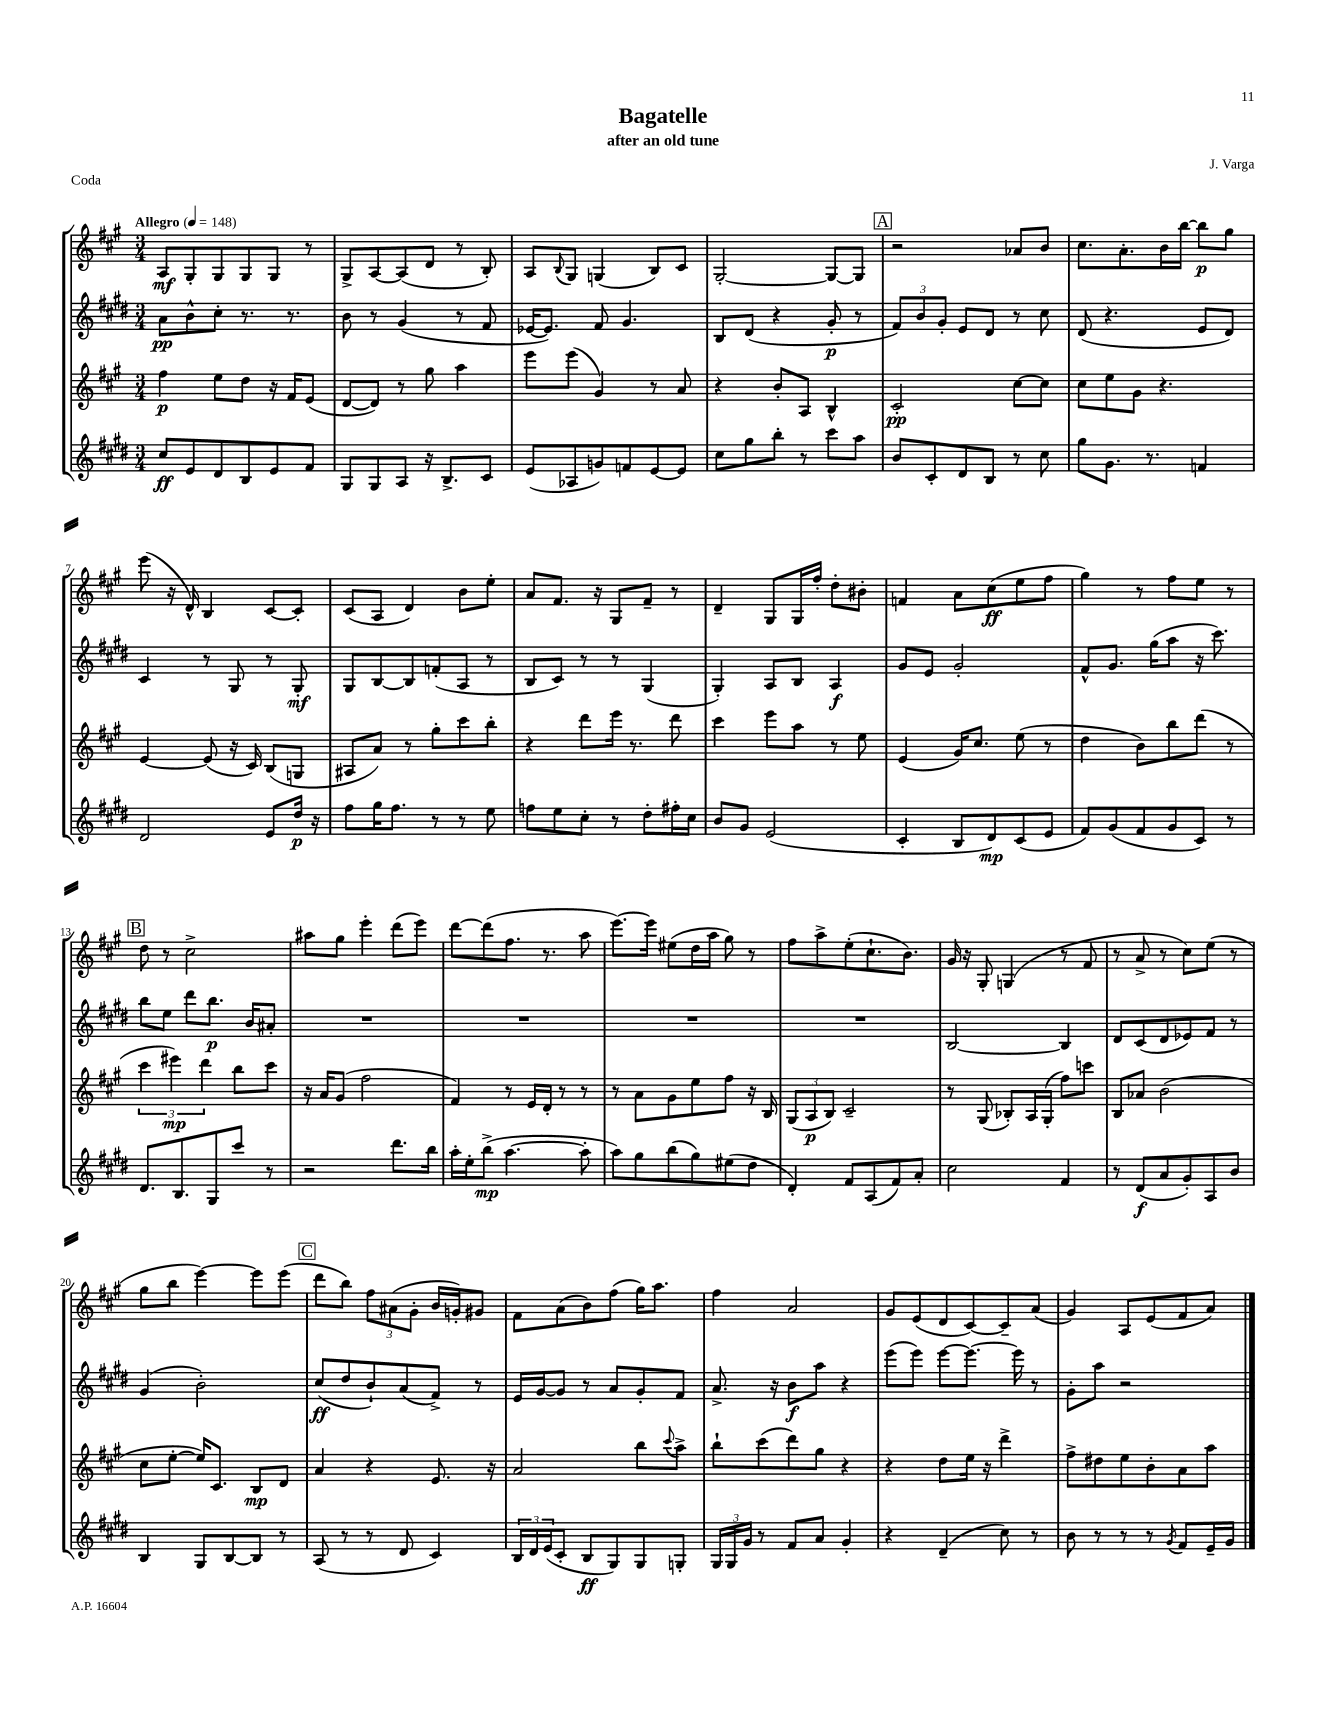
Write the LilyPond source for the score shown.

\header { title = "Bagatelle" composer = "J. Varga" subtitle = "after an old tune" piece = "Coda" }
<<
\new StaffGroup <<
\new Staff = "s0" {
    \clef treble \key a \major \numericTimeSignature \time 3/4 \tempo "Allegro" 4 = 148
    a8\mf gis8-. gis8 gis8 gis8 r8 |
    gis8-> a8~ a8( d'8 r8 b8-.) |
    a8 \appoggiatura { b8 } gis8 g4( b8) cis'8 |
    gis2~-. gis8~ gis8 |
    \mark \markup { \box "A" } r2 aes'8 b'8 |
    cis''8. a'8.-. b'16 b''16~ b''8\p gis''8 |
    e'''8( r16 d'16-^) b4 cis'8~ cis'8-. |
    cis'8( a8 d'4) b'8 e''8-. |
    a'8 fis'8. r16 gis8 fis'8-- r8 |
    d'4-- gis8 gis16 fis''16-. d''8-. bis'8-. |
    f'4 a'8 cis''8\ff( e''8 fis''8 |
    gis''4) r8 fis''8 e''8 r8 |
    \mark \markup { \box "B" } d''8 r8 cis''2-> |
    ais''8 gis''8 e'''4-. d'''8( e'''8) |
    d'''8~ d'''8( fis''8. r8. a''8 |
    e'''8.~) e'''16 eis''8( d''16 a''16 gis''8) r8 |
    fis''8 a''8-> e''8-.( cis''8.-! b'8.) |
    gis'16 r16 gis8-. g4( r8 fis'8 |
    r8 a'8-> r8 cis''8) e''8( r8 |
    gis''8 b''8 e'''4~) e'''8 e'''8( |
    \mark \markup { \box "C" } d'''8 b''8) \tuplet 3/2 { fis''8 ais'8( gis'8-. } b'16 g'16-.) gis'8 |
    fis'8 a'8( b'8) fis''8( gis''16) a''8. |
    fis''4 a'2 |
    gis'8 e'8( d'8 cis'8~) cis'8-- a'8( |
    gis'4) a8 e'8( fis'8 a'8) \bar "|." |
}
\new Staff = "s1" {
    \clef treble \key e \major \numericTimeSignature \time 3/4
    a'8\pp b'8-^ cis''8-. r8. r8. |
    b'8 r8 gis'4( r8 fis'8 |
    ees'16~ ees'8.) fis'8 gis'4. |
    b8 dis'8( r4 gis'8-.\p r8 |
    \mark \markup { \box "A" } \tuplet 3/2 { fis'8) b'8 gis'8-. } e'8 dis'8 r8 cis''8 |
    dis'8( r4. e'8 dis'8) |
    cis'4 r8 gis8 r8 gis8-.\mf |
    gis8 b8~ b8 f'8-.( a8 r8 |
    b8 cis'8) r8 r8 gis4( |
    gis4-.) a8 b8 a4\f |
    gis'8 e'8 gis'2-. |
    fis'8-^ gis'8. gis''16( a''8 r16 cis'''8.) |
    \mark \markup { \box "B" } b''8 e''8 dis'''8 b''8.\p b'16 ais'8-. |
    R2. |
    R2. |
    R2. |
    R2. |
    b2~ b4 |
    dis'8 cis'8( dis'8 ees'8) fis'8 r8 |
    gis'4( b'2-.) |
    \mark \markup { \box "C" } cis''8\ff( dis''8 b'8-!) a'8( fis'8->) r8 |
    e'16 gis'16~ gis'8 r8 a'8 gis'8-. fis'8 |
    a'8.-> r16 b'8\f a''8 r4 |
    e'''8( e'''8) e'''8~ e'''8.~ e'''16 r8 |
    gis'8-. a''8 r2 \bar "|." |
}
\new Staff = "s2" {
    \clef treble \key a \major \numericTimeSignature \time 3/4
    fis''4\p e''8 d''8 r16 fis'16 e'8( |
    d'8~ d'8) r8 gis''8 a''4 |
    e'''8 e'''8( gis'4) r8 a'8 |
    r4 b'8-. a8 b4-^ |
    \mark \markup { \box "A" } cis'2-.\pp cis''8~ cis''8 |
    cis''8 e''8 gis'8 r4. |
    e'4~ e'8( r16 cis'16) b8( g8 |
    ais8 a'8) r8 gis''8-. cis'''8 b''8-. |
    r4 d'''8 e'''16 r8. d'''8 |
    cis'''4 e'''8 a''8 r8 e''8 |
    e'4( gis'16) cis''8. e''8( r8 |
    d''4 b'8) b''8 d'''8( r8 |
    \mark \markup { \box "B" } \tuplet 3/2 { cis'''4 eis'''4\mp) d'''4 } b''8 cis'''8 |
    r16 a'16 gis'8( fis''2 |
    fis'4) r8 e'16 d'16-. r8 r8 |
    r8 a'8 gis'8 e''8 fis''8 r16 b16 |
    \tuplet 3/2 { gis8( a8\p b8) } cis'2-- |
    r8 gis8( bes8-.) a16 gis16-.( fis''8) c'''8 |
    b8 aes'8 b'2( |
    cis''8 e''8~-. e''16) cis'8. b8\mp d'8 |
    \mark \markup { \box "C" } a'4 r4 e'8. r16 |
    a'2 b''8 \appoggiatura { cis'''8 } a''8-> |
    b''8-! cis'''8( d'''8) gis''8 r4 |
    r4 d''8 e''16 r16 d'''4-> |
    fis''8-> dis''8 e''8 b'8-. a'8 a''8 \bar "|." |
}
\new Staff = "s3" {
    \clef treble \key e \major \numericTimeSignature \time 3/4
    cis''8\ff e'8 dis'8 b8 e'8 fis'8 |
    gis8 gis8 a8 r16 b8.-> cis'8 |
    e'8( aes8 g'8) f'8 e'8~ e'8 |
    cis''8 gis''8 b''8-. r8 cis'''8 a''8 |
    \mark \markup { \box "A" } b'8 cis'8-. dis'8 b8 r8 cis''8 |
    gis''8 gis'8. r8. f'4 |
    dis'2 e'8 dis''16\p r16 |
    fis''8 gis''16 fis''8. r8 r8 e''8 |
    f''8 e''8 cis''8-. r8 dis''8-. fis''16-. cis''16 |
    b'8 gis'8 e'2( |
    cis'4-. b8 dis'8\mp) cis'8( e'8 |
    fis'8) gis'8( fis'8 gis'8 cis'8) r8 |
    \mark \markup { \box "B" } dis'8. b8. gis8 cis'''8 r8 |
    r2 dis'''8. b''16 |
    a''16-. e''16-. b''8->\mp( a''4.~ a''8-. |
    a''8) gis''8 b''8( gis''8) eis''8( dis''8 |
    dis'4-.) fis'8 a8( fis'8) a'8-. |
    cis''2 fis'4 |
    r8 dis'8\f( a'8 gis'8-.) a8 b'8 |
    b4 gis8 b8~ b8 r8 |
    \mark \markup { \box "C" } a8( r8 r8 dis'8 cis'4) |
    \tuplet 3/2 { b16 dis'16 e'16( } cis'8-. b8\ff gis8) gis8 g8-. |
    \tuplet 3/2 { gis16 gis16 gis'16 } r8 fis'8 a'8 gis'4-. |
    r4 dis'4--( cis''8) r8 |
    b'8 r8 r8 r8 \acciaccatura { gis'8 } fis'8 e'16-- gis'16 \bar "|." |
}
>>
>>
